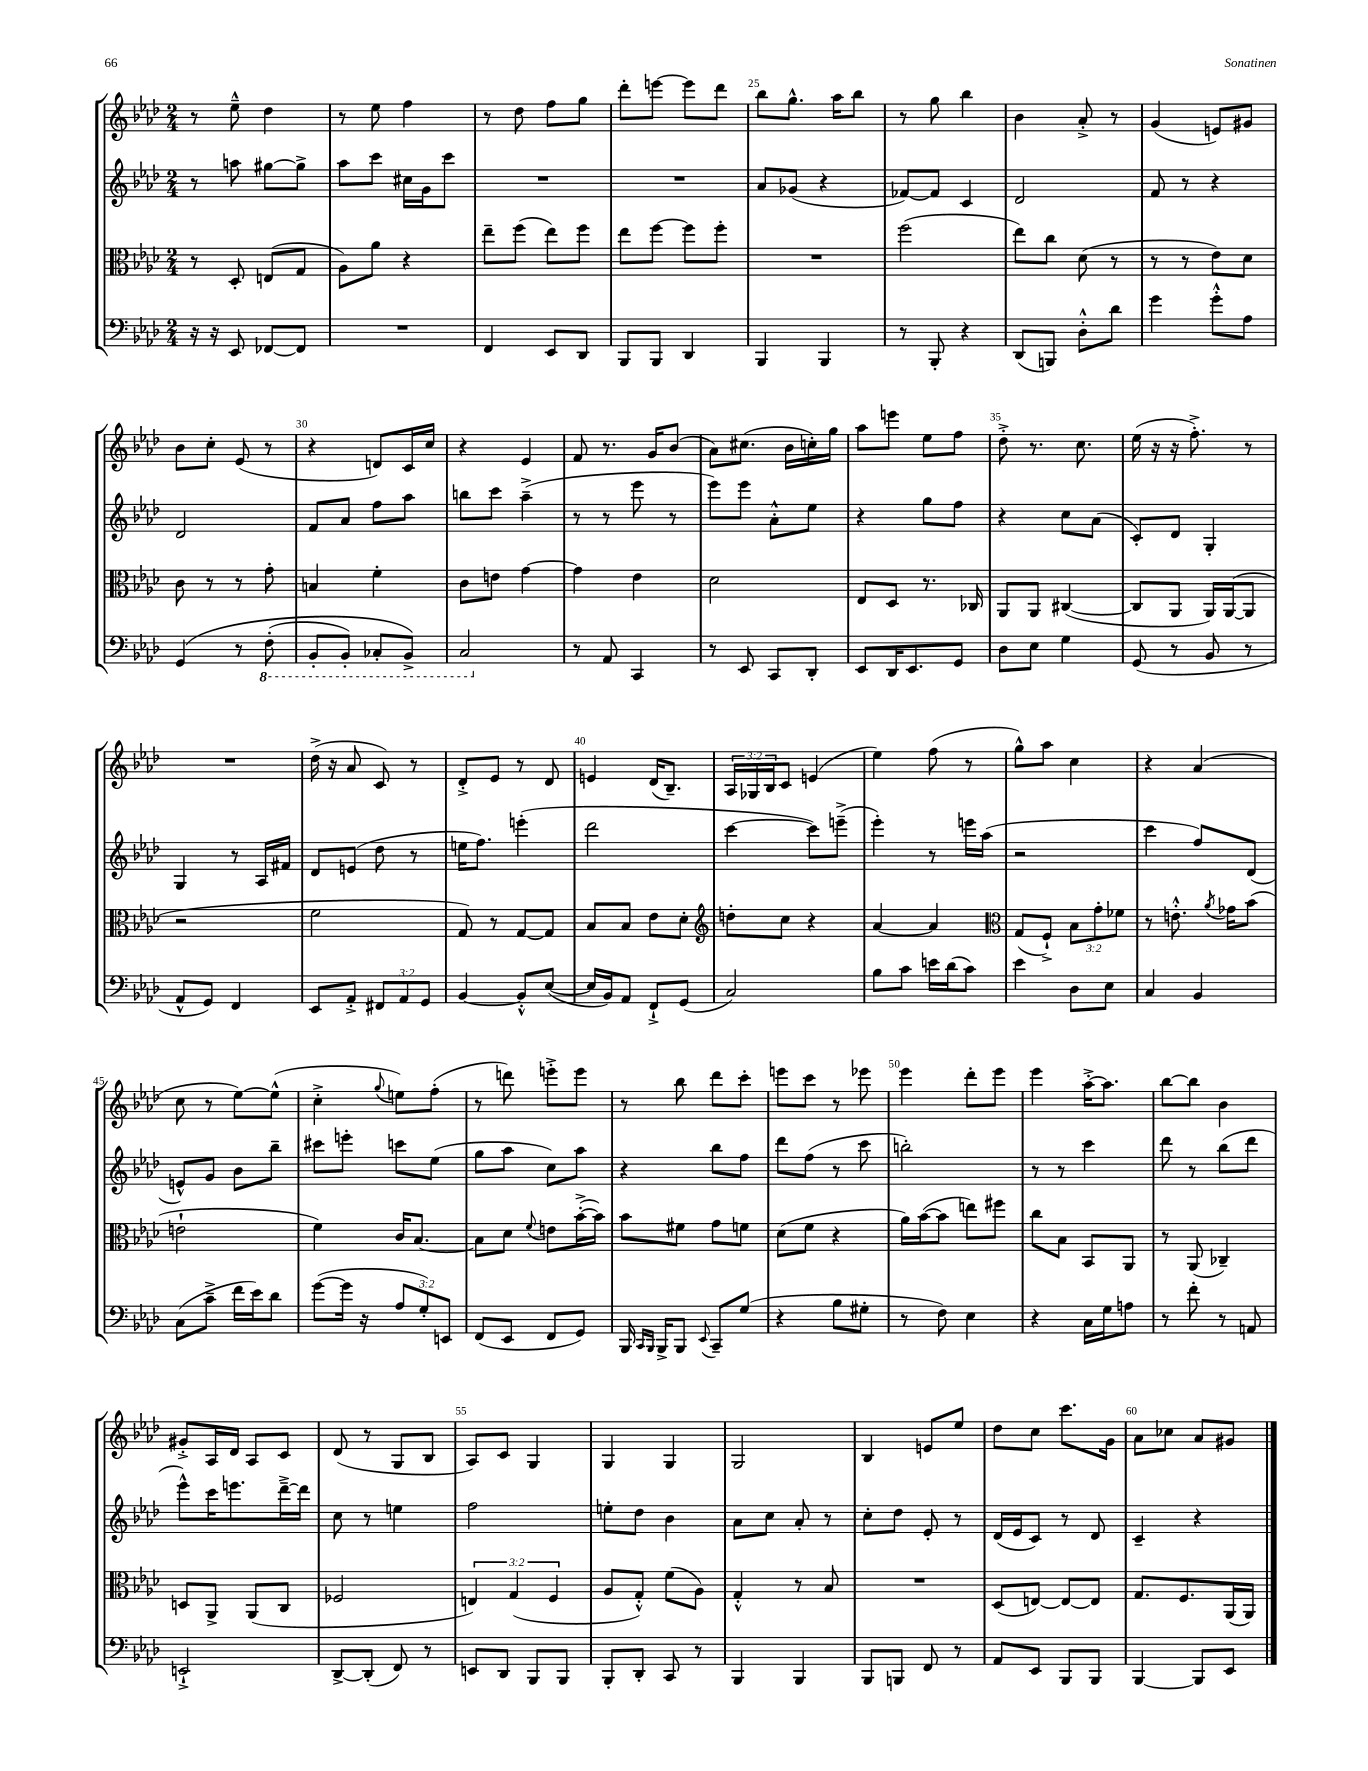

**kern	**kern	**kern	**kern
*staff4	*staff3	*staff2	*staff1
*clefF4	*clefC3	*clefG2	*clefG2
*k[b-e-a-d-]	*k[b-e-a-d-]	*k[b-e-a-d-]	*k[b-e-a-d-]
*M2/4	*M2/4	*M2/4	*M2/4
16r	8r	8r	8r
16r	.	.	.
8EE-/	8D-'/	8aa\	8ee-~^^\
[8FF-/L	(8E/L	[8gg#\L	4dd-\
8FF-/]J	8G/J	8gg#^\]J	.
=	=	=	=
2r	8A-\L)	8aa-\L	8r
.	8a-\J	8ccc\J	8ee-\
.	4r	16cc#\LL	4ff\
.	.	16g\J	.
.	.	8ccc\J	.
=	=	=	=
4FF/	8ee-~\L	2r	8r
.	(8ff\J	.	8dd-\
8EE-/L	8ee-\L)	.	8ff\L
8DD-/J	8ff\J	.	8gg\J
=	=	=	=
8BBB-/L	8ee-\L	2r	8ddd-'\L
8BBB-/J	[8ff\J	.	[8eee\J
4DD-/	8ff\]L	.	8eee\]L
.	8ff'\J	.	8ddd-\J
=	=	=	=
4BBB-/	2r	8a-/L	8bb-\L
.	.	(8g-/J	8.gg^^\J
4BBB-/	.	4r	.
.	.	.	16aa-\LK
.	.	.	8bb-\J
=	=	=	=
8r	(2ff\	[8f-/L)	8r
8BBB-'/	.	8f-/]J	8gg\
4r	.	4c/	4bb-\
=	=	=	=
(8DD-/L	8ee-\L)	2d-/	4b-\
8BBB/J)	8cc\J	.	.
8D-'^^\L	(8d-\	.	8a-'^/
8d-\J	8r	.	8r
=	=	=	=
4g\	8r	8f/	(4g/
.	8r	8r	.
8g'^^\L	8e-\L)	4r	8e/L)
8A-\J	8d-\J	.	8g#/J
=	=	=	=
&(4GG/	8c\	2d-/	8b-\L
.	8r	.	8cc'\J
8r	8r	.	(8e-/
(8FF'\	8g'\	.	8r
=	=	=	=
8BBB-'/L	4B/	8f/L	4r
8BBB-'/J)	.	8a-/J	.
8CC-'/L	4f'\	8ff\L	8d/L)
8BBB-^/J&)	.	8aa-\J	16c/L
.	.	.	16cc/JJ
=	=	=	=
2CC/	8c\L	8bb\L	4r
.	8e\J	8ccc\J	.
.	[4g\	(4aa-~^\	4e-/
=	=	=	=
8r	4g\]	8r	8f/
8AA-/	.	8r	8.r
4CC/	4e-\	8eee-\	.
.	.	.	16g/LK
.	.	8r	(8b-/J
=	=	=	=
8r	2d-\	8eee-\L)	8a-\L)
8EE-/	.	8eee-\J	(8.cc#\J
8CC/L	.	8a-'^^\L	.
.	.	.	16b-\LL
8DD-'/J	.	8ee-\J	16cc'\)
.	.	.	16gg\JJ
=	=	=	=
8EE-/L	8E-/L	4r	8aa-\L
16DD-/K	8D-/J	.	8eee\J
8.EE-/	.	.	.
.	8.r	8gg\L	8ee-\L
8GG/J	.	8ff\J	8ff\J
.	16C-/	.	.
=	=	=	=
8D-\L	8AA-/L	4r	8dd-'^\
8E-\J	8AA-/J	.	8.r
4G\	([4C#/	8cc\L	.
.	.	.	8.cc\
.	.	(8a-\J	.
=	=	=	=
(8GG/	8C#/]L	8c'/L)	(16ee-\
.	.	.	16r
8r	8AA-/J	8d-/J	16r
.	.	.	8.ff'^\)
8BB-/	16AA-/LL)	4G'/	.
.	([16AA-/J	.	.
8r	8AA-/]J	.	8r
=	=	=	=
8AA-^^/L	2r	4G/	2r
8GG/J)	.	.	.
4FF/	.	8r	.
.	.	16A-/LL	.
.	.	16f#/JJ	.
=	=	=	=
8EE-/L	2f\	8d-/L	(16dd-^\
.	.	.	16r
8AA-'^/J	.	(8e/J	8a-/
12FF#/L	.	8dd-\	8c/)
12AA-/	.	.	.
.	.	8r	8r
12GG/J	.	.	.
=	=	=	=
[4BB-/	8G/)	16ee\LK	8d-'^/L
.	.	8.ff\J)	.
.	8r	.	8e-/J
8BB-'^^/]L	[8G/L	(4eee'\	8r
([8E-/J	8G/]J	.	8d-/
=	=	=	=
16E-/]LL	8B-/L	2ddd-\	4e/
16BB-/J)	.	.	.
8AA-/J	8B-/J	.	.
8FF`^/L	8e-\L	.	(16d-/LK
.	.	.	8.B-~/J)
(8GG/J	8d-'\J	.	.
=	=	=	=
*	*clefG2	*	*
2C/)	8dd'\L	[4ccc\	24A-/LL
.	.	.	24G-/
.	.	.	24B-/J
.	8cc\J	.	8c/J
.	4r	8ccc\]L)	(4e/
.	.	(8eee~^\J	.
=	=	=	=
8B-\L	[4a-/	4eee-'\)	4ee-\)
8c\J	.	.	.
16e\LL	4a-/]	8r	(8ff\
(16d-\J	.	.	.
8c\J)	.	16eee\LL	8r
.	.	(16aa-\JJ	.
=	=	=	=
*	*clefC3	*	*
4e-\	(8G/L	2r	8gg^^\L)
.	8F`^/J)	.	8aa-\J
8D-\L	12B-\L	.	4cc\
.	12g'\	.	.
8E-\J	.	.	.
.	12f-\J	.	.
=	=	=	=
4C/	8r	4ccc\	4r
.	8.e'^^\	.	.
4BB-/	.	8ff/L)	(4a-/
.	8qa-/	.	.
.	16g-\LK	.	.
.	(8b-\J	(8d-/J	.
=	=	=	=
(8C\L	2e`\	8e^^/L)	8cc\
8c~^\J	.	8g/J	8r
16f\LL	.	8b-\L	[8ee-\L)
16e-\J)	.	.	.
8d-\J	.	8bb-~\J	(8ee-^^\]J
=	=	=	=
([8g\L	4f\)	8ccc#\L	4cc'^\
16g\]Jk	.	8eee'\J	.
16r	.	.	.
.	.	.	8qqgg/
12A-/L	16c/LK	8ccc\L	8ee\L)
.	[8.B-/J	.	.
12G'/)	.	.	.
.	.	(8ee-\J	(8ff'\J
12EE/J	.	.	.
=	=	=	=
(8FF/L	8B-\]L	8gg\L	8r
8EE-/J	8d-\J	8aa-\J	8ddd\)
.	8qqf/	.	.
8FF/L	8e\L	8cc\L)	8eee'^\L
8GG/J)	([16b-'^\L	8aa-\J	8eee\J
.	16b-\]JJ)	.	.
=	=	=	=
16BBB-/	8b-\L	4r	8r
16qqCC/LL	.	.	.
16qqBBB-/JJ	.	.	.
16BBB-^/LK	.	.	.
8BBB-/J	8f#\J	.	8bb-\
8qqEE-/	.	.	.
8CC~/L	8g\L	8bb-\L	8ddd-\L
(8G/J	8f\J	8ff\J	8ccc'\J
=	=	=	=
4r	(8d-\L	8ddd-\L	8eee\L
.	8f\J	(8ff\J	8ccc\J
8B-\L	4r	8r	8r
8G#'\J	.	8ccc\	8eee-\
=	=	=	=
8r	16a-\LL)	2bb'\)	4eee-\
.	([16b-\J	.	.
8F\)	8b-\]J	.	.
4E-\	8ee\L)	.	8ddd-'\L
.	8ff#\J	.	8eee-\J
=	=	=	=
4r	8cc\L	8r	4eee-\
.	8B-\J	8r	.
16C\LL	8BB-/L	4ccc\	[16aa-'^\LK
16G\J	.	.	8.aa-\]J
8A\J	8AA-/J	.	.
=	=	=	=
8r	8r	8ddd-\	[8bb-\L
8f'\	(8AA-/	8r	8bb-\]J
8r	4C-~/)	(8bb-\L	4b-\
8AA/	.	8ddd-\J	.
=	=	=	=
2EE`^/	8D/L	8eee-^^\L)	8g#'^/L
.	8AA-^/J	16ccc\K	16A-/L
.	.	8.eee\	16d-/JJ
.	(8AA-/L	.	8A-/L
.	8C/J	[16ddd-~^\L	8c/J
.	.	16ddd-\]JJ	.
=	=	=	=
[8DD-^/L	2F-/	8cc\	(8d-/
(8DD-'/]J	.	8r	8r
8FF/)	.	4ee\	8G/L
8r	.	.	8B-/J
=	=	=	=
8EE/L	6E/)	2ff\	8A-/L)
8DD-/J	.	.	8c/J
.	(6G/	.	.
8BBB-/L	.	.	4G/
.	6F/	.	.
8BBB-/J	.	.	.
=	=	=	=
8BBB-'/L	8A-/L	8ee'\L	4G/
8DD-'/J	8G'^^/J)	8dd-\J	.
8CC/	(8f\L	4b-\	4G/
8r	8A-\J)	.	.
=	=	=	=
4BBB-/	4G'^^/	8a-\L	2G/
.	.	8cc\J	.
4BBB-/	8r	8a-'/	.
.	8B-/	8r	.
=	=	=	=
8BBB-/L	2r	8cc'\L	4B-/
8BBB/J	.	8dd-\J	.
8FF/	.	8e-'/	8e/L
8r	.	8r	8ee-/J
=	=	=	=
8AA-/L	(8D-/L	(16d-/LL	8dd-\L
.	.	16e-/J	.
8EE-/J	[8E/J)	8c/J)	8cc\J
8BBB-/L	8E/_L	8r	8.ccc\L
8BBB-/J	8E/]J	8d-/	.
.	.	.	16g\Jk
=	=	=	=
[4BBB-/	8.G/L	4c~/	8a-\L
.	.	.	8cc-\J
.	8.F/	.	.
8BBB-/]L	.	4r	8a-/L
8EE-/J	(16AA-/L	.	8g#/J
.	16AA-/JJ)	.	.
==	==	==	==
*-	*-	*-	*-
